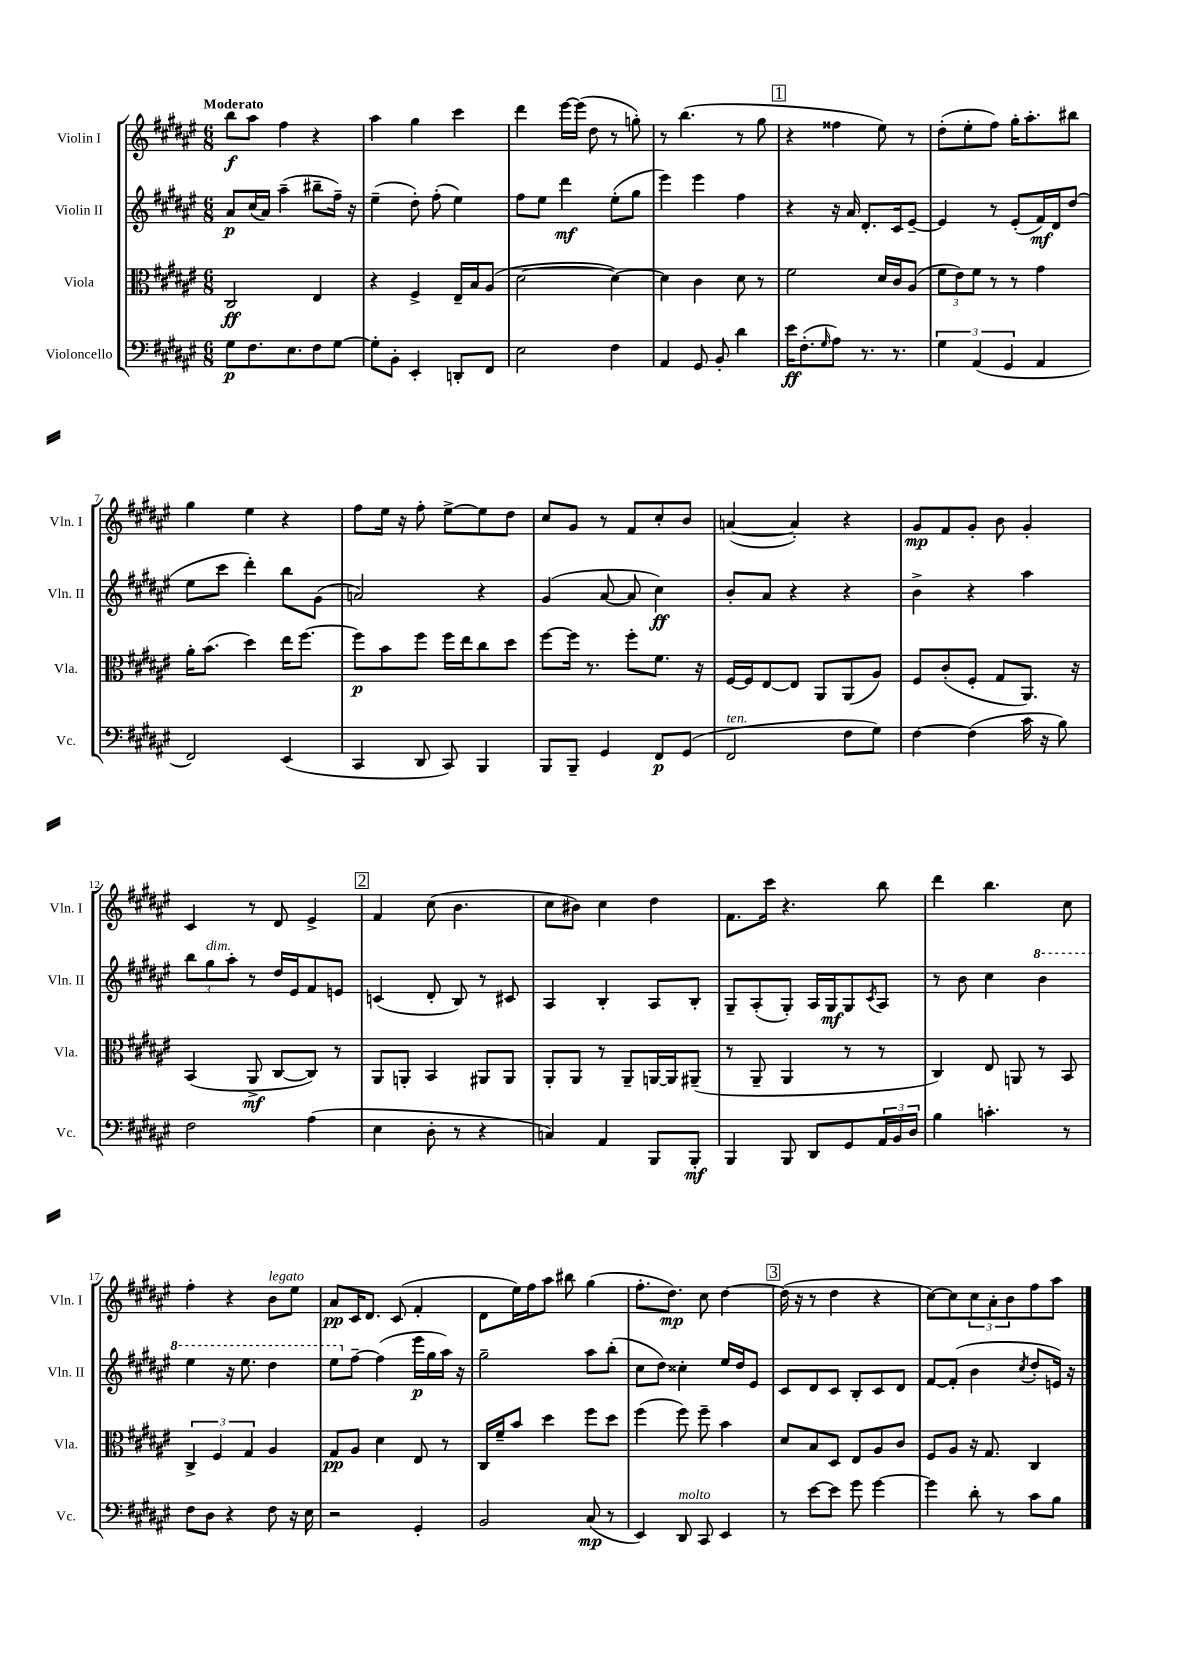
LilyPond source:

<<
\new StaffGroup <<
\new Staff = "s0" \with { instrumentName = "Violin I" shortInstrumentName = "Vln. I" } {
    \clef treble \key fis \major \numericTimeSignature \time 6/8 \tempo "Moderato"
    b''8\f ais''8 fis''4 r4 |
    ais''4 gis''4 cis'''4 |
    dis'''4 eis'''16~ eis'''16( dis''8 r8 g''8-.) |
    r8 b''4.( r8 gis''8 |
    \mark \markup { \box "1" } r4 fisis''4 eis''8) r8 |
    dis''8-.( eis''8-. fis''8) gis''16-. ais''8.-. bis''8 |
    gis''4 eis''4 r4 |
    fis''8 eis''16 r16 fis''8-. eis''8~-> eis''8 dis''8 |
    cis''8 gis'8 r8 fis'8 cis''8-. b'8 |
    a'4~( a'4-.) r4 |
    gis'8\mp fis'8 gis'8-. b'8 gis'4-. |
    cis'4 r8 dis'8 eis'4-> |
    \mark \markup { \box "2" } fis'4 cis''8( b'4. |
    cis''8 bis'8) cis''4 dis''4 |
    fis'8. cis'''16 r4. b''8 |
    dis'''4 b''4. cis''8 |
    fis''4-. r4 b'8^\markup { \italic "legato" } eis''8 |
    ais'8\pp cis'16 dis'8. cis'8( fis'4-. |
    dis'8 eis''16) fis''16 ais''8 bis''8 gis''4( |
    fis''8.-. dis''8.\mp) cis''8 dis''4~ |
    \mark \markup { \box "3" } dis''16( r16 r8 dis''4 r4 |
    cis''8~) cis''8 \tuplet 3/2 { cis''8 ais'8-. b'8 } fis''8 ais''8 \bar "|." |
}
\new Staff = "s1" \with { instrumentName = "Violin II" shortInstrumentName = "Vln. II" } {
    \clef treble \key fis \major \numericTimeSignature \time 6/8
    ais'8\p cis''16( ais'16) ais''4--( bis''8-- fis''16--) r16 |
    eis''4--( dis''8-.) fis''8-.( eis''4) |
    fis''8 eis''8 dis'''4\mf eis''8-.( gis''8 |
    eis'''4) eis'''4 fis''4 |
    \mark \markup { \box "1" } r4 r16 ais'16 dis'8.-. cis'16 eis'8~-- |
    eis'4 r8 eis'8-.( fis'16\mf) dis'16 dis''8( |
    eis''8 cis'''8 dis'''4-.) b''8 gis'8( |
    a'2) r4 |
    gis'4( ais'8~ ais'8 cis''4\ff) |
    b'8-. ais'8 r4 r4 |
    b'4-> r4 ais''4 |
    \tuplet 3/2 { b''8 gis''8^\markup { \italic "dim." } ais''8-. } r8 dis''16 eis'16 fis'8 e'8 |
    \mark \markup { \box "2" } c'4( dis'8-. b8) r8 cis'8 |
    ais4 b4-. ais8 b8-. |
    gis8-- ais8-.( gis8-.) ais16 gis16\mf gis8 \acciaccatura { cis'8 } ais8 |
    r8 b'8 cis''4 \ottava #1 b''4 |
    eis'''4 r16 eis'''8. dis'''4 |
    eis'''8 \ottava #0 fis''8~-- fis''4( eis'''16\p gis''16 ais''16) r16 |
    gis''2-- ais''8 b''8-.( |
    cis''8 dis''8) cisis''4-. eis''16 dis''16 eis'8 |
    \mark \markup { \box "3" } cis'8 dis'8 cis'8 b8-. cis'8 dis'8 |
    fis'8~ fis'8-.( b'4 \acciaccatura { cis''8 } dis''8-. e'16) r16 \bar "|." |
}
\new Staff = "s2" \with { instrumentName = "Viola" shortInstrumentName = "Vla." } {
    \clef alto \key fis \major \numericTimeSignature \time 6/8
    cis2\ff eis4 |
    r4 fis4-> eis16-- b16 ais8( |
    dis'2~ dis'4~) |
    dis'4 cis'4 dis'8 r8 |
    \mark \markup { \box "1" } fis'2 dis'16 cis'16 ais8( |
    \tuplet 3/2 { fis'8 eis'8) fis'8 } r8 r8 gis'4 |
    ais'16-. b'8.( dis''4) eis''16 fis''8.~ |
    fis''8\p b'8 fis''8 fis''16 eis''16 cis''8 dis''8 |
    fis''8~ fis''16 r8. fis''8-. fis'8. r16 |
    fis16~ fis16 eis8~ eis8 ais,8 ais,8( ais8) |
    fis8 cis'8-.( fis8-. gis8 ais,8.) r16 |
    b,4( ais,8->\mf cis8~ cis8) r8 |
    \mark \markup { \box "2" } ais,8 a,8-. b,4 ais,8 ais,8 |
    ais,8-. ais,8 r8 ais,8-- a,16~ a,16 ais,8--( |
    r8 ais,8-- ais,4 r8 r8 |
    cis4) eis8 a,8 r8 b,8 |
    \tuplet 3/2 { cis4-> fis4 gis4 } ais4 |
    gis8\pp ais8 dis'4 eis8 r8 |
    cis16 fis'16-- b'8 dis''4 fis''8 dis''8 |
    fis''4( fis''8) fis''8-- b'4 |
    \mark \markup { \box "3" } dis'8 b8 dis8 eis8 ais8 cis'8 |
    fis8 ais8 r16 gis8. cis4 \bar "|." |
}
\new Staff = "s3" \with { instrumentName = "Violoncello" shortInstrumentName = "Vc." } {
    \clef bass \key fis \major \numericTimeSignature \time 6/8
    gis8\p fis8. eis8. fis8 gis8~ |
    gis8-. b,8-. eis,4-. d,8-. fis,8 |
    eis2 fis4 |
    ais,4 gis,8 b,8-. dis'4 |
    \mark \markup { \box "1" } eis'16\ff fis8.-.( \grace { gis16 } ais8) r8. r8. |
    \tuplet 3/2 { gis4 ais,4( gis,4 } ais,4 |
    fis,2) eis,4( |
    cis,4 dis,8 cis,8) b,,4 |
    b,,8 b,,8-- gis,4 fis,8\p gis,8( |
    fis,2^\markup { \italic "ten." } fis8 gis8) |
    fis4~ fis4( cis'16 r16 b8) |
    fis2 ais4( |
    \mark \markup { \box "2" } eis4 dis8-. r8 r4 |
    c4) ais,4 b,,8 b,,8-.\mf |
    b,,4 b,,8 dis,8 gis,8 \tuplet 3/2 { ais,16 b,16 dis16 } |
    b4 c'4.-. r8 |
    fis8 dis8 r4 fis8 r16 eis16 |
    r2 gis,4-. |
    b,2 cis8\mp( r8 |
    eis,4) dis,8^\markup { \italic "molto" } cis,8 eis,4 |
    \mark \markup { \box "3" } r8 eis'8~ eis'8 gis'8 gis'4~ |
    gis'4 dis'8-. r8 cis'8 b8 \bar "|." |
}
>>
>>
